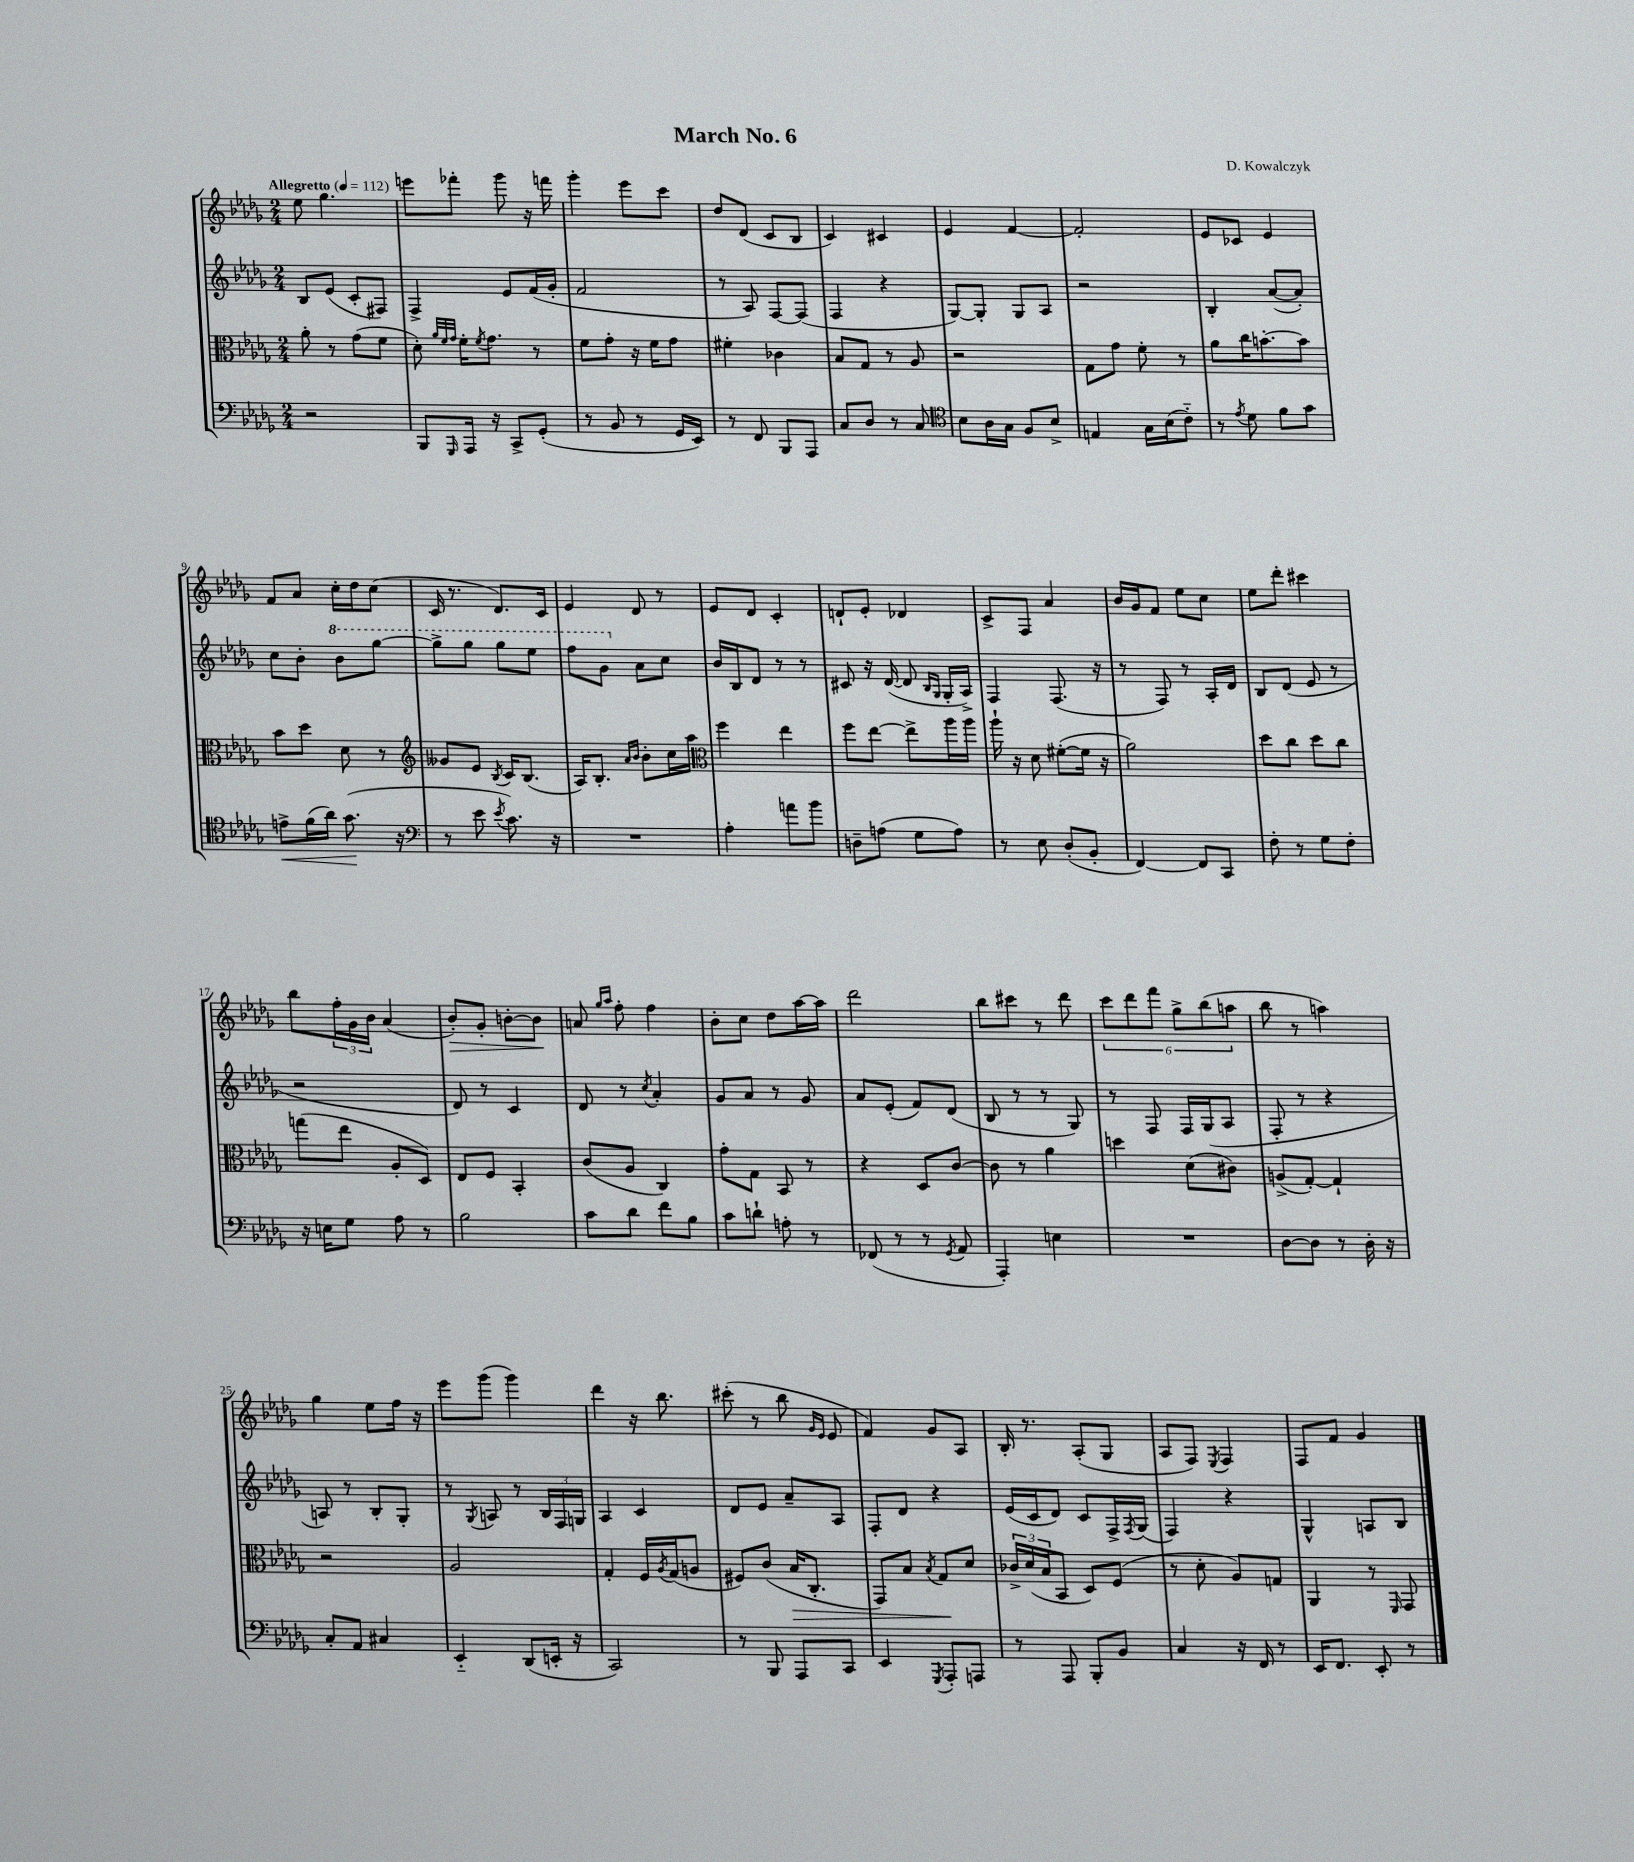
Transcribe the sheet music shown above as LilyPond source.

\header { title = "March No. 6" composer = "D. Kowalczyk" }
<<
\new StaffGroup <<
\new Staff = "s0" {
    \clef treble \key des \major \numericTimeSignature \time 2/4 \tempo "Allegretto" 4 = 112
    ees''8 ges''4. |
    e'''8 fes'''8-. ges'''8 r16 f'''16 |
    ges'''4-. ees'''8 c'''8 |
    des''8 des'8( c'8 bes8 |
    c'4) cis'4 |
    ees'4 f'4~ |
    f'2-. |
    ees'8 ces'8 ees'4 |
    f'8 aes'8 c''16-. des''16 c''8( |
    c'16 r8. des'8.) c'16 |
    ees'4 des'8 r8 |
    ees'8 des'8 c'4-. |
    d'8-! ees'8-. des'4 |
    c'8-> f8 aes'4 |
    bes'16 ges'16 f'8 ees''8 c''8 |
    ees''8 des'''8-. cis'''4 |
    bes''8 \tuplet 3/2 { f''16-. ges'16 bes'16 } aes'4( |
    bes'8-.\>) ges'8-. b'8~-. b'8\! |
    a'8 \grace { ges''16 aes''16 } f''8-. f''4 |
    bes'8-. c''8 des''8 aes''16~ aes''16 |
    des'''2 |
    bes''8 cis'''8 r8 des'''8 |
    \tuplet 6/4 { c'''8 des'''8 f'''8 ges''8-> bes''8( a''8 } |
    bes''8 r8 a''4) |
    ges''4 ees''8 f''16 r16 |
    ees'''8 ges'''8( ges'''4) |
    des'''4 r16 bes''8. |
    cis'''8-.( r8 bes''8 \grace { ges'16 ees'16 } ees'8 |
    f'4) ges'8 aes8 |
    bes16-. r8. aes8-.( ges8 |
    aes8 f8) \acciaccatura { ees8 } f4 |
    f8 f'8 ges'4 \bar "|." |
}
\new Staff = "s1" {
    \clef treble \key des \major \numericTimeSignature \time 2/4
    bes8 ees'8( c'8-. fis8) |
    f4-> ees'8 f'16( ges'16-. |
    f'2 |
    r8 aes8) f8~ f8( |
    f4 r4 |
    ges8~) ges8-. ges8 aes8 |
    r2 |
    bes4-. aes'8~( aes'8-.) |
    c''8 bes'8-. \ottava #1 bes''8 ges'''8~ |
    ges'''8-> ges'''8 ges'''8 ees'''8 |
    f'''8 ges''8 \ottava #0 aes'8 c''8 |
    bes'16 bes16 des'8 r8 r8 |
    cis'8 r16 des'16~( des'8 \grace { bes16 ges16 } ges16-. aes16->) |
    f4 f8.( r16 |
    r8 f8) r8 aes16-. des'16 |
    bes8 des'8( ees'8 r8 |
    r2 |
    des'8) r8 c'4 |
    des'8 r8 \acciaccatura { c''8 } aes'4-. |
    ges'8 aes'8 r8 ges'8 |
    aes'8 ees'8-.( f'8) des'8( |
    bes8 r8 r8 ges8) |
    r8 f8 f16 ges16( aes8 |
    f8-. r8 r4 |
    a8) r8 bes8-. ges8-. |
    r8 \acciaccatura { ges8 } a8 r8 \tuplet 3/2 { bes16 f16 g16 } |
    aes4 c'4 |
    des'8 ees'8 aes'8-- aes8 |
    f8-. des'8 r4 |
    ees'16( c'16 des'8) c'8 f16-> \acciaccatura { f8 } ges16( |
    f4) r4 |
    ges4-^ a8 bes8 \bar "|." |
}
\new Staff = "s2" {
    \clef alto \key des \major \numericTimeSignature \time 2/4
    aes'8-. r8 ges'8( f'8 |
    des'8-.) \grace { aes'32 f'32 ges'32 } f'16-. \acciaccatura { f'8 } ges'8. r8 |
    f'8 ges'8-. r16 f'16 ges'8 |
    fis'4-. ces'4 |
    bes8 ges8 r8 aes8 |
    r2 |
    ges8 ges'8 f'8-. r8 |
    aes'8 c''16 b'8.~-. b'8 |
    bes'8 des''8 des'8 r8 |
    \clef treble geses'8 ees'8 \acciaccatura { bes8 } c'16 bes8.( |
    aes16) bes8.-. \grace { aes'16 bes'16 } bes'8-. c''16 aes''16 |
    \clef alto f''4 ees''4 |
    f''8 ees''8~ ees''8-> aes''16 aes''16 |
    aes''16-! r16 des'8 fis'8~-.( fis'16 r16 |
    aes'2) |
    des''8 c''8 des''8 c''8 |
    g''8( ees''8 aes8-. des8) |
    ees8 f8 bes,4-. |
    c'8( aes8 c4) |
    ges'8-. ges8 bes,8 r8 |
    r4 des8 c'8~ |
    c'8 r8 aes'4 |
    d''4 des'8( cis'8) |
    a8->( ges8~-.) ges4-! |
    r2 |
    aes2 |
    ges4-. f16 \acciaccatura { aes8 } ges16( a8 |
    fis8) c'8( bes16\> c8.-. |
    ges,8) bes8 \acciaccatura { bes8 } ges8\! des'8 |
    \tuplet 3/2 { ces'16-> des'16( bes16 } bes,8 des8) f8( |
    r8 des'8-. aes8) g8 |
    aes,4 r8 \grace { f,16 } ges,8 \bar "|." |
}
\new Staff = "s3" {
    \clef bass \key des \major \numericTimeSignature \time 2/4
    r2 |
    bes,,8 \grace { ges,,16 } aes,,16 r16 c,8-> ges,8-.( |
    r8 bes,8 r8 ges,16 ees,16) |
    r8 f,8 bes,,8 aes,,8 |
    c8 des8 r8 c8 |
    \clef tenor bes8 aes16 ges16 f8 bes8-> |
    e4 ges16 bes16( c'8-_) |
    r8 \acciaccatura { ees'8 } des'8 f'8 ges'8 |
    e'8->\< f'16( aes'16) ges'8.\!( r16 |
    \clef bass r8 ees'8 \acciaccatura { ees'8 } c'8.) r16 |
    R2 |
    aes4-. a'8 bes'8 |
    d8-- a8( ges8 a8) |
    r8 ees8 des8-.( bes,8-. |
    f,4~) f,8 c,8 |
    f8-. r8 ges8 f8-. |
    r16 e16 ges8 aes8 r8 |
    bes2 |
    c'8 des'8 f'8 bes8 |
    c'8 d'8-! a8-. r8 |
    fes,8( r8 r8 \acciaccatura { ges,8 } aes,8 |
    aes,,4-.) e4 |
    R2 |
    des8~ des8 r8 des16-. r16 |
    c8-. aes,8 cis4 |
    ees,4-_ des,8( e,16-. r16 |
    c,2) |
    r8 bes,,8 aes,,8 c,8 |
    ees,4 \acciaccatura { ges,,8 } aes,,8-. a,,8 |
    r8 aes,,8 bes,,8-. bes,8 |
    c4 r16 f,16 r8 |
    ees,16 f,8. ees,8-. r8 \bar "|." |
}
>>
>>
